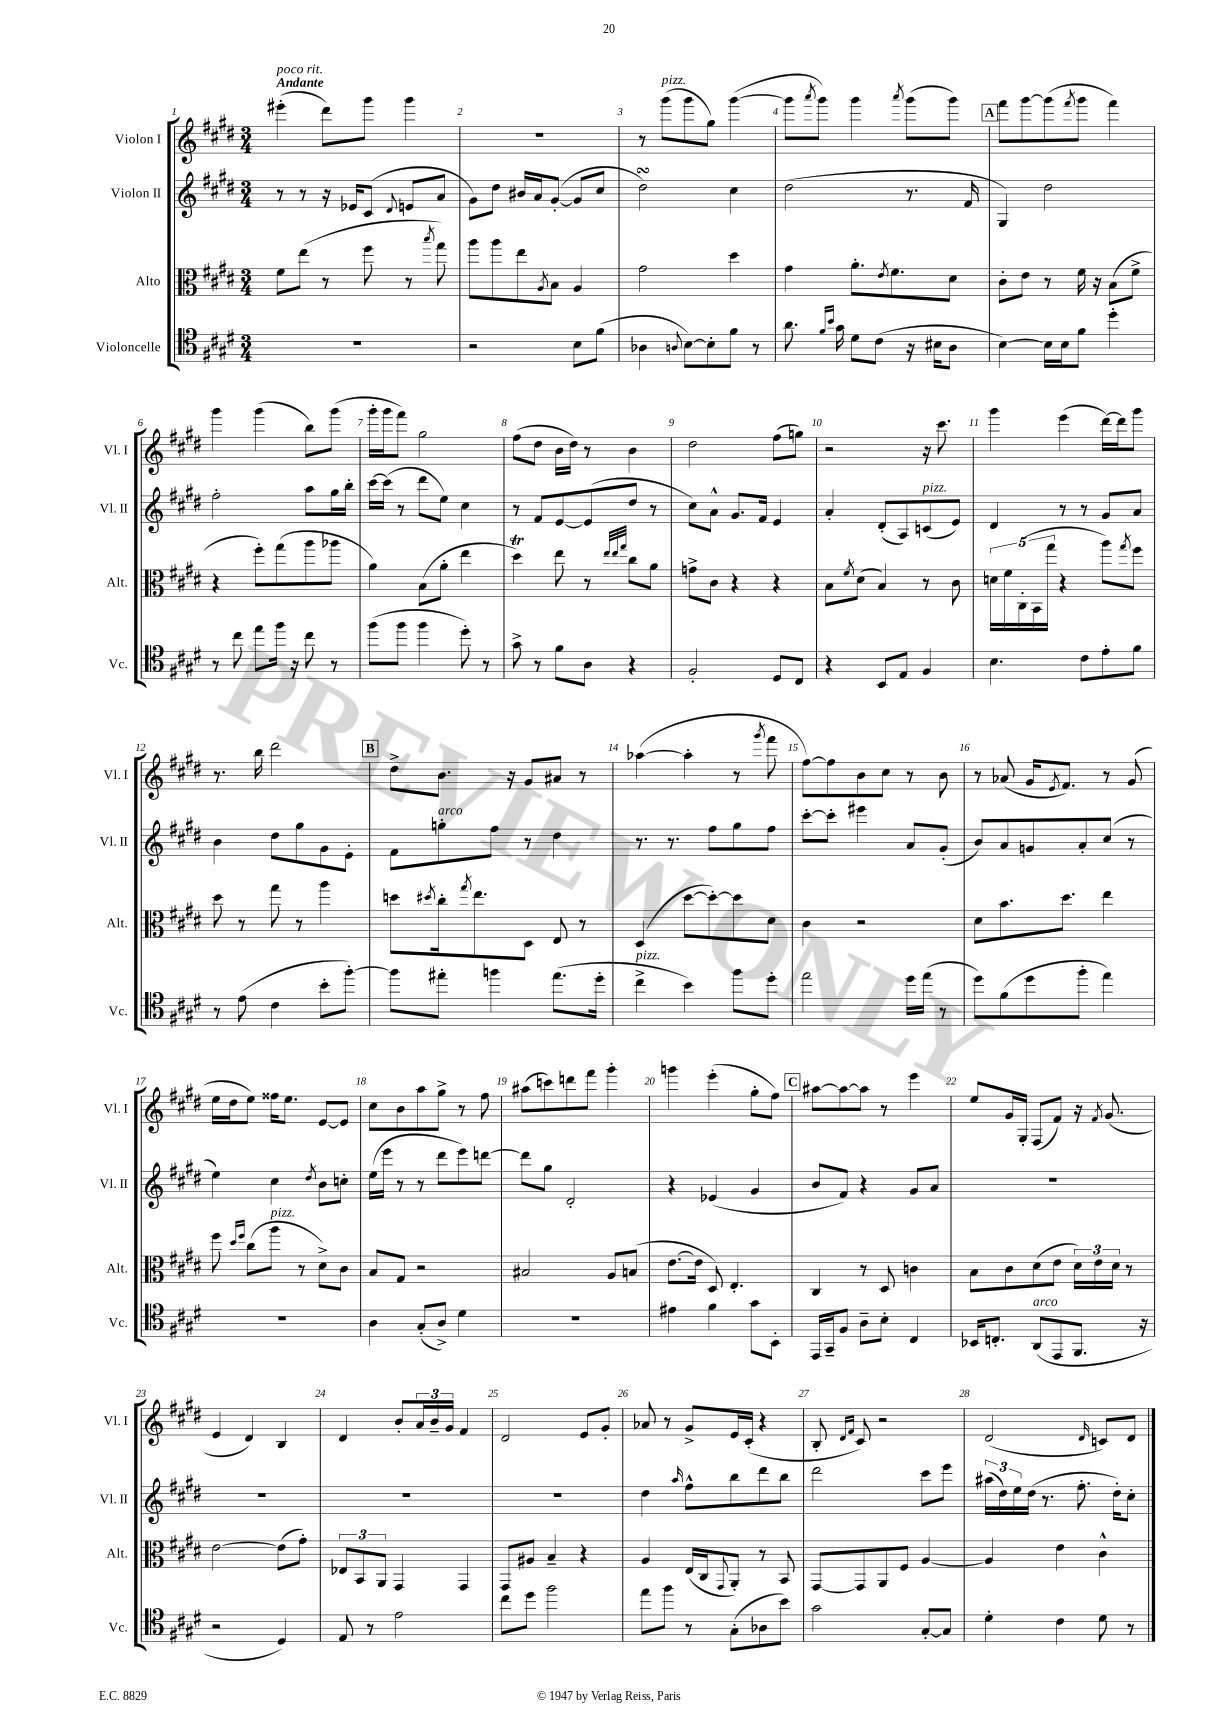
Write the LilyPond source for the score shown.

<<
\new StaffGroup <<
\new Staff = "s0" \with { instrumentName = "Violon I" shortInstrumentName = "Vl. I" } {
    \clef treble \key e \major \numericTimeSignature \time 3/4 \tempo "Andante"
    eis'''4-.^\markup { \italic "poco rit." }( dis'''8) gis'''8 gis'''4 |
    R2. |
    r8 gis'''8^\markup { \italic "pizz." }( gis'''8 gis''8) gis'''4~( |
    gis'''8 \acciaccatura { a'''8 } gis'''8) gis'''4 \acciaccatura { a'''8 } gis'''8( gis'''8) |
    \mark \markup { \box "A" } fis'''8 gis'''8~ gis'''8( \acciaccatura { fis'''8 } gis'''8 fis'''4) |
    gis'''4 gis'''4( b''8) gis'''8( |
    gis'''16-. gis'''16 fis'''8) gis''2 |
    fis''8( dis''8 b'16 dis''16) r8 b'4 |
    dis''2 fis''8( g''8) |
    r2 r16 cis'''8. |
    gis'''4 e'''4( dis'''16~) dis'''16 gis'''8 |
    r8. b''16 dis'''2 |
    \mark \markup { \box "B" } dis''8-> b'8. r16 gis'8 ais'8 r8 |
    aes''4~( aes''4-. r8 \acciaccatura { gis'''8 } fis'''8 |
    fis''8~) fis''8 b'8 cis''8 r8 b'8 |
    r8 aes'8( gis'16 \acciaccatura { e'8 } fis'8.) r8 gis'8( |
    e''16 dis''16 e''8) fisis''16 e''8. e'8~ e'8 |
    cis''8 b'8 a''8 gis''8-> r8 fis''8 |
    ais''8( c'''8) d'''8 fis'''8 gis'''4-. |
    g'''4 e'''4-.( gis''8-. fis''8) |
    \mark \markup { \box "C" } ais''8~ ais''8~ ais''8 r8 e'''4 |
    e''8 gis'16 gis16-. fis8( fis'8) r16 \acciaccatura { fis'8 } gis'8.( |
    e'4 dis'4) b4 |
    dis'4 b'8-. \tuplet 3/2 { a'16 b'16-- gis'16 } fis'4 |
    dis'2 e'8 gis'8-. |
    aes'8 r8 gis'8-> e'16 cis'16-.( r4 |
    b8-. \grace { dis'16 fis'16 } cis'8) r2 |
    dis'2( \grace { dis'16 } c'8) dis'8 \bar "|." |
}
\new Staff = "s1" \with { instrumentName = "Violon II" shortInstrumentName = "Vl. II" } {
    \clef treble \key e \major \numericTimeSignature \time 3/4
    r8 r8 r16 ees'16 cis'8( \appoggiatura { dis'8 } e'8 a'8 |
    gis'8) dis''8 bis'16 a'16 gis'8~-.( gis'8 cis''8 |
    dis''2\turn) cis''4 |
    dis''2( r8. fis'16 |
    \mark \markup { \box "A" } gis4) dis''2 |
    fis''2-. a''8 gis''16 b''16-. |
    cis'''16~ cis'''16( r8 dis'''8 e''8) cis''4 |
    r8 fis'8 e'8~ e'8( dis''8 r8 |
    cis''8) a'8-^ gis'8. fis'16 e'4 |
    a'4-. dis'8-.( a8) c'8^\markup { \italic "pizz." }( e'8) |
    dis'4 r8 r8 gis'8 a'8 |
    b'4 dis''8 gis''8 gis'8 e'8-. |
    \mark \markup { \box "B" } fis'8 g''8-.^\markup { \italic "arco" } fis''8 r8 dis''4 |
    r8. r8. fis''8 gis''8 fis''8 |
    cis'''8~-. cis'''8-. eis'''4 a'8 gis'8-.( |
    b'8) a'8 g'8 a'8-. cis''8( r8 |
    e''4) cis''4 \acciaccatura { dis''8 } b'8 c''8-. |
    e''16( e'''16 r8 r8 dis'''8 e'''8) d'''8~ |
    d'''8 gis''8 dis'2-. |
    r4 ees'4( gis'4 |
    \mark \markup { \box "C" } b'8 fis'8) r4 gis'8 a'8 |
    R2. |
    R2. |
    R2. |
    R2. |
    dis''4 \grace { a''16 } fis''8-^ b''8 dis'''8 b''8 |
    dis'''2 cis'''8 e'''8 |
    \tuplet 3/2 { ais''16( dis''16) e''16 } dis''16( r8. fis''8.-. dis''16-.) cis''8-. \bar "|." |
}
\new Staff = "s2" \with { instrumentName = "Alto" shortInstrumentName = "Alt." } {
    \clef alto \key e \major \numericTimeSignature \time 3/4
    fis'8 e''8( r8 fis''8 r8 \acciaccatura { b''8 } gis''8) |
    a''8 a''8 e''8 \acciaccatura { a8 } b8 a4 |
    gis'2 dis''4 |
    gis'4 a'8.-. \acciaccatura { e'8 } fis'8. dis'8 |
    \mark \markup { \box "A" } cis'8-. e'8 r8 fis'16 r16 b8( fis'8-> |
    r4 fis''8-.) gis''8( a''8 aes''8 |
    a'4) b8( a'8-. e''4 |
    dis''4\trill) e''8 r8 \grace { e''32 e''32 gis''32 } cis''8 a'8 |
    g'8-> cis'8 r4 r4 |
    b8 \acciaccatura { fis'8 } dis'8( b4) r8 cis'8 |
    \tuplet 5/4 { d'16 fis'16 cis16-.( b,16 gis''16 } r4 a''8) \acciaccatura { gis''8 } fis''8 |
    dis''8 r8 gis''8 r8 a''4 |
    \mark \markup { \box "B" } d''8 \acciaccatura { dis''8 } cis''16-. \acciaccatura { gis''8 } e''8. dis8 e8 r8 |
    dis4( dis''8~ dis''8~-.) dis''8 dis'8 |
    cis'4 r2 |
    dis'8 b'8. dis''8. e''4 |
    fis''8 \grace { dis''16 fis''16 } cis''8( a''8^\markup { \italic "pizz." } r8 dis'8->) cis'8 |
    b8 gis8 r2 |
    bis2 a8 b8( |
    e'8.~ e'16 dis8) e4.-. |
    \mark \markup { \box "C" } cis4 r8 dis8 c'4 |
    b8 cis'8 dis'8( e'8 \tuplet 3/2 { dis'16) e'16 dis'16 } r8 |
    e'2~ e'8( gis'8-.) |
    \tuplet 3/2 { ees8 b,8 a,8 } gis,4 gis,4 |
    gis,8 ais8 b4-- r4 |
    a4 e16( cis16 \appoggiatura { gis,8 } a,8-.) r8 b,8 |
    gis,8~ gis,8 a,8 fis8 a4~ |
    a4 e'4 cis'4-^ \bar "|." |
}
\new Staff = "s3" \with { instrumentName = "Violoncelle" shortInstrumentName = "Vc." } {
    \clef tenor \key e \major \numericTimeSignature \time 3/4
    R2. |
    r2 b8 fis'8( |
    aes4 \appoggiatura { a8 } b8~) b8-. fis'8 r8 |
    a'8. \grace { fis'16 b'16 } gis'16 dis'8 cis'8( r16 bis16 a8 |
    \mark \markup { \box "A" } b4~) b16 b16 fis'8 dis''4-. |
    r8 cis''8 e''8 fis''16 r16 cis''8 r8 |
    fis''8( fis''8 fis''4 dis''8-.) r8 |
    gis'8-> r8 fis'8 a8 r4 |
    fis2-. dis8 cis8 |
    r4 b,8 e8 fis4 |
    b4. cis'8 e'8-. fis'8 |
    r8 e'8( cis'4 b'8-. fis''8~-.) |
    \mark \markup { \box "B" } fis''8 eis''8-. f''4 eis''8.( dis''16-. |
    cis''4->^\markup { \italic "pizz." } b'4) fis''8 dis''8-. |
    e''2 dis''16 e''16( r8 |
    dis''8) fis'8( dis''8 fis''8-. e''4) |
    R2. |
    a4 gis8-.( a8->) dis'4 |
    R2. |
    eis'4 fis'4 gis'8 b,8-. |
    \mark \markup { \box "C" } e,16 gis,16-- fis8 a8-- b8-. cis4 |
    bes,16 c8.-. a,8^\markup { \italic "arco" }( e,8 fis,8. r16 |
    r2 dis4) |
    e8 r8 e'2 |
    cis''8 dis''8 fis''2 |
    e''8 fis''8 r8 gis8-.( aes8 b'8) |
    gis'2 gis8~-. gis8 |
    dis'4-. cis'4 dis'8 r8 \bar "|." |
}
>>
>>
\layout { \context { \Score \override BarNumber.break-visibility = ##(#f #t #t) barNumberVisibility = #all-bar-numbers-visible } }
